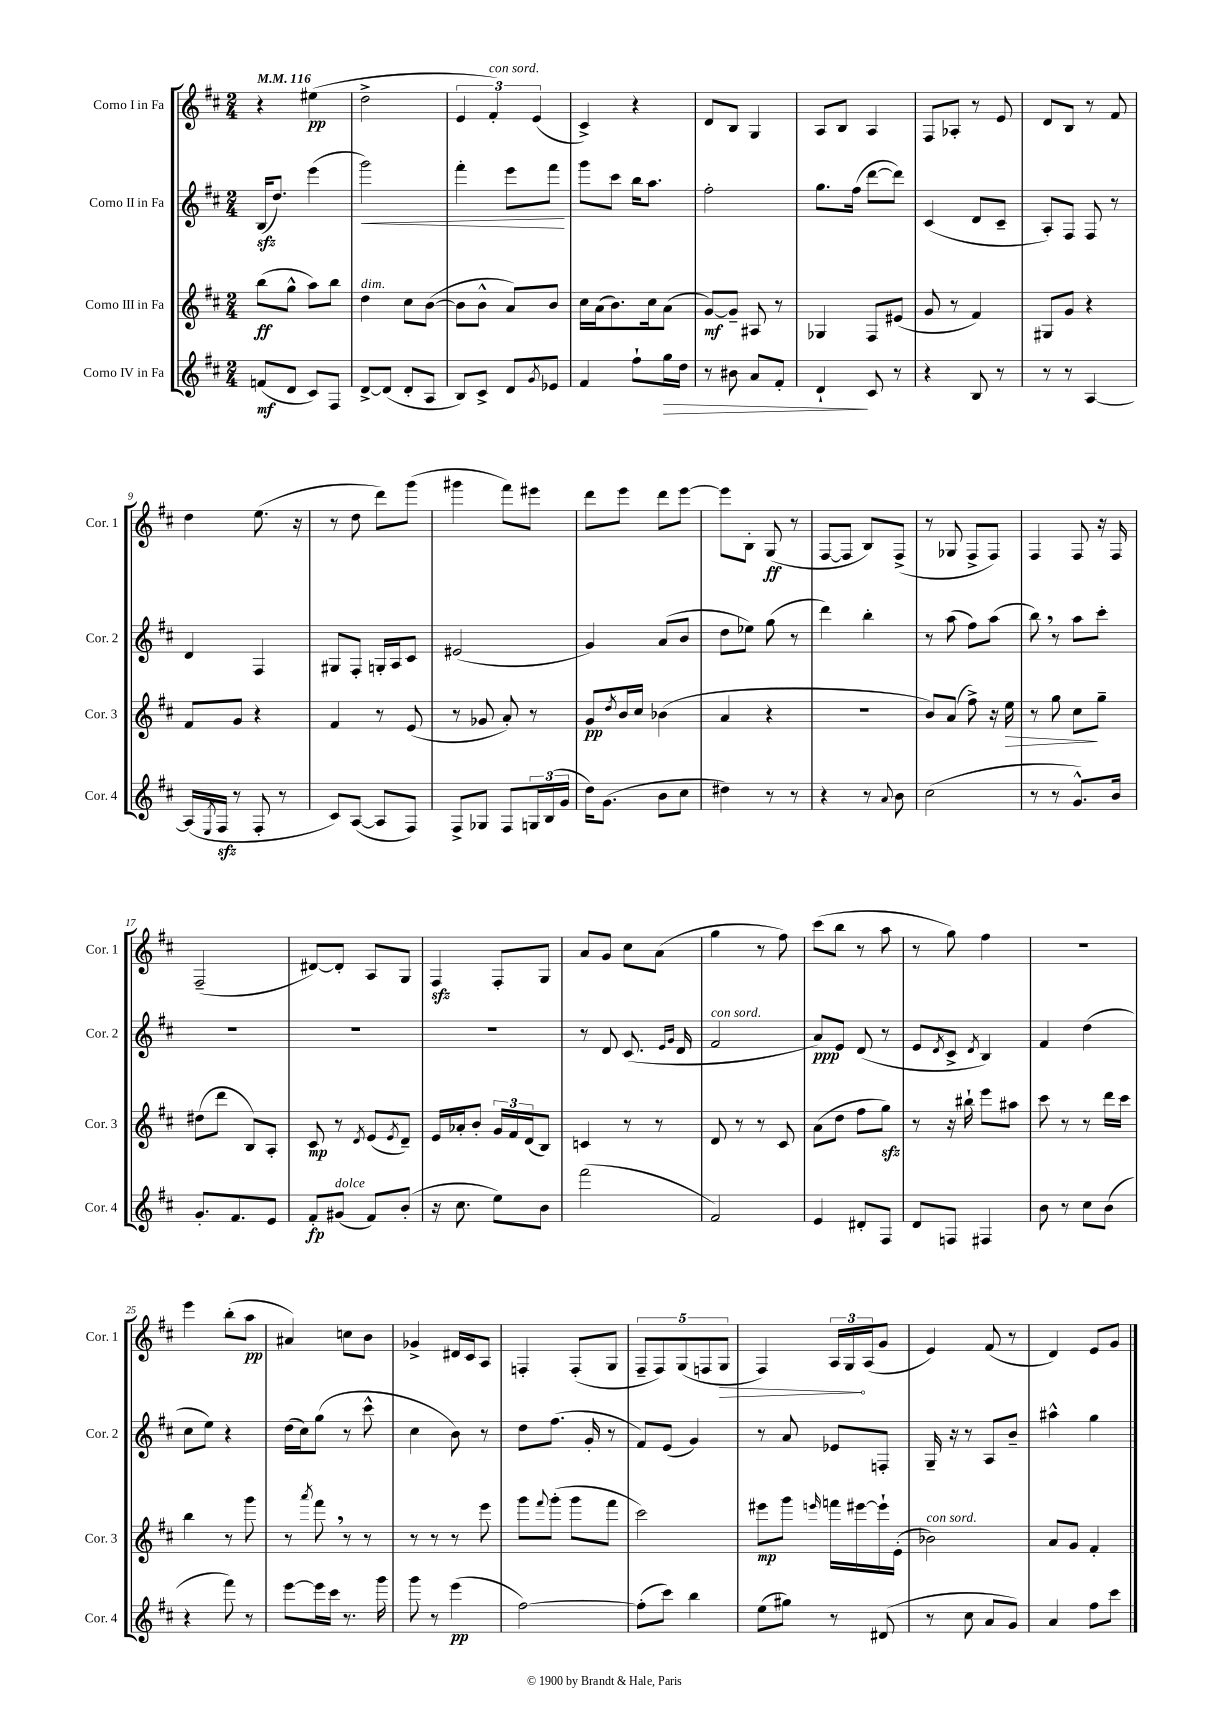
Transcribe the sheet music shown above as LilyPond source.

<<
\new StaffGroup <<
\new Staff = "s0" \with { instrumentName = "Corno I in Fa" shortInstrumentName = "Cor. 1" } {
    \clef treble \key d \major \numericTimeSignature \time 2/4 \tempo 4 = 116
    r4 eis''4\pp( |
    d''2-> |
    \tuplet 3/2 { e'4 fis'4-.^\markup { \italic "con sord." }) e'4( } |
    cis'4->) r4 |
    d'8 b8 g4 |
    a8 b8 a4 |
    fis8 aes8-. r8 e'8 |
    d'8 b8 r8 fis'8 |
    d''4 e''8.( r16 |
    r8 d''8 d'''8) g'''8( |
    gis'''4 fis'''8) eis'''8 |
    d'''8 e'''8 d'''8 e'''8~ |
    e'''8 b8-. g8\ff( r8 |
    fis8~ fis8 b8) fis8->( |
    r8 ges8 fis8-> fis8) |
    fis4 fis8 r16 fis16 |
    fis2--( |
    dis'8~) dis'8-. a8 g8 |
    fis4\sfz fis8-. g8 |
    a'8 g'8 cis''8 a'8( |
    g''4 r8 fis''8) |
    cis'''8( b''8 r8 a''8 |
    r8 g''8) fis''4 |
    R2 |
    e'''4 b''8-.( a''8\pp |
    ais'4) c''8 b'8 |
    ges'4-> dis'16 cis'16 a8 |
    f4-. f8-.( g8 |
    \tuplet 5/4 { fis8-- fis8) g8( f8 \once \override Hairpin.circled-tip = ##t g8\> } |
    fis4) \tuplet 3/2 { a16 g16\! a16( } g'8 |
    e'4) fis'8( r8 |
    d'4) e'8 g'8 \bar "|." |
}
\new Staff = "s1" \with { instrumentName = "Corno II in Fa" shortInstrumentName = "Cor. 2" } {
    \clef treble \key d \major \numericTimeSignature \time 2/4
    b16\sfz( d''8.) e'''4( |
    g'''2\<) |
    fis'''4-. e'''8 fis'''8\! |
    g'''8 cis'''8 b''16 a''8. |
    fis''2-. |
    g''8. fis''16( d'''8~ d'''8) |
    cis'4( d'8 cis'8-- |
    a8-.) fis8 fis8 r8 |
    d'4 fis4 |
    gis8 fis8-. g16-. a16 cis'8 |
    eis'2( |
    g'4) a'8( b'8 |
    d''8 ees''8) g''8( r8 |
    d'''4) b''4-. |
    r8 a''8( fis''8) a''8( |
    b''8) \breathe r8 a''8 cis'''8-. |
    R2 |
    R2 |
    R2 |
    r8 d'8 cis'8.( \grace { e'16 g'16 } d'16 |
    fis'2^\markup { \italic "con sord." } |
    a'8\ppp) e'8 d'8( r8 |
    e'8 \acciaccatura { d'8 } cis'8-> \acciaccatura { d'8 } b4) |
    fis'4 d''4( |
    cis''8 e''8) r4 |
    d''16( cis''16) g''8( r8 cis'''8-^ |
    cis''4 b'8) r8 |
    d''8 fis''8.( g'16-. r8 |
    fis'8) e'8( g'4) |
    r8 a'8 ees'8 f8-. |
    g16-- r16 r8 a8 b'8-- |
    ais''4-^ g''4 \bar "|." |
}
\new Staff = "s2" \with { instrumentName = "Corno III in Fa" shortInstrumentName = "Cor. 3" } {
    \clef treble \key d \major \numericTimeSignature \time 2/4
    b''8\ff( g''8-^ a''8) b''8 |
    d''4^\markup { \italic "dim." } cis''8 b'8~( |
    b'8 b'8-^ a'8) b'8 |
    cis''16 a'16( b'8.) cis''16 a'8( |
    g'8~\mf) g'8-- ais8 r8 |
    ges4 fis8 eis'8( |
    g'8 r8 fis'4) |
    gis8 g'8 r4 |
    fis'8 g'8 r4 |
    fis'4 r8 e'8( |
    r8 ges'8 a'8-.) r8 |
    g'8\pp \acciaccatura { d''8 } b'16 cis''16 bes'4( |
    a'4 r4 |
    R2 |
    b'8) a'8( fis''8->) r16 e''16\> |
    r8 g''8 cis''8\! g''8-- |
    dis''8( d'''8 b8) a8-. |
    cis'8\mp r8 \acciaccatura { d'8 } e'8( \acciaccatura { e'8 } d'8--) |
    e'16 aes'16-. b'8-. \tuplet 3/2 { g'16 fis'16 d'16( } b8) |
    c'4 r8 r8 |
    d'8 r8 r8 cis'8 |
    a'8( d''8 fis''8 g''8\sfz) |
    r8 r16 bis''16-! e'''8 ais''8 |
    cis'''8 r8 r8 d'''16 cis'''16 |
    b''4 r8 g'''8 |
    r8 \acciaccatura { a'''8 } fis'''8 \breathe r8 r8 |
    r8 r8 r8 e'''8 |
    g'''8 \appoggiatura { fis'''8 } g'''8-.( g'''8 fis'''8 |
    cis'''2) |
    eis'''8\mp g'''8 \grace { e'''16 } f'''16 eis'''16~ eis'''16-! e'16-.( |
    bes'2^\markup { \italic "con sord." }) |
    a'8 g'8 fis'4-. \bar "|." |
}
\new Staff = "s3" \with { instrumentName = "Corno IV in Fa" shortInstrumentName = "Cor. 4" } {
    \clef treble \key d \major \numericTimeSignature \time 2/4
    f'8\mf( d'8 cis'8) fis8 |
    d'8~-> d'8( d'8-. a8 |
    b8) cis'8-> d'8 \acciaccatura { g'8 } ees'8 |
    fis'4 fis''8-! g''16\> d''16 |
    r8 bis'8 a'8 fis'8-. |
    d'4-!\! cis'8 r8 |
    r4 b8 r8 |
    r8 r8 a4~ |
    a16( \acciaccatura { e8 } fis16\sfz r8 fis8-. r8 |
    cis'8) a8~( a8 fis8) |
    fis8-> ges8 fis8 \tuplet 3/2 { g16 b16( g'16 } |
    d''16) g'8.( b'8 cis''8 |
    dis''4) r8 r8 |
    r4 r8 \appoggiatura { a'8 } b'8 |
    cis''2( |
    r8 r8 g'8.-^) b'16 |
    g'8.-. fis'8. e'8 |
    fis'8-.\fp gis'8^\markup { \italic "dolce" }( fis'8) b'8-.( |
    r16 cis''8. e''8) b'8 |
    fis'''2( |
    fis'2) |
    e'4 dis'8-. fis8 |
    d'8 f8 fis4 |
    b'8 r8 cis''8 b'8( |
    r4 fis'''8) r8 |
    e'''8~ e'''16 cis'''16 r8. g'''16 |
    g'''8 r8 e'''4\pp( |
    fis''2~) |
    fis''8-.( cis'''8) b''4 |
    e''8( gis''8) r8 dis'8( |
    r8 cis''8 a'8 g'8) |
    a'4 fis''8 cis'''8 \bar "|." |
}
>>
>>
